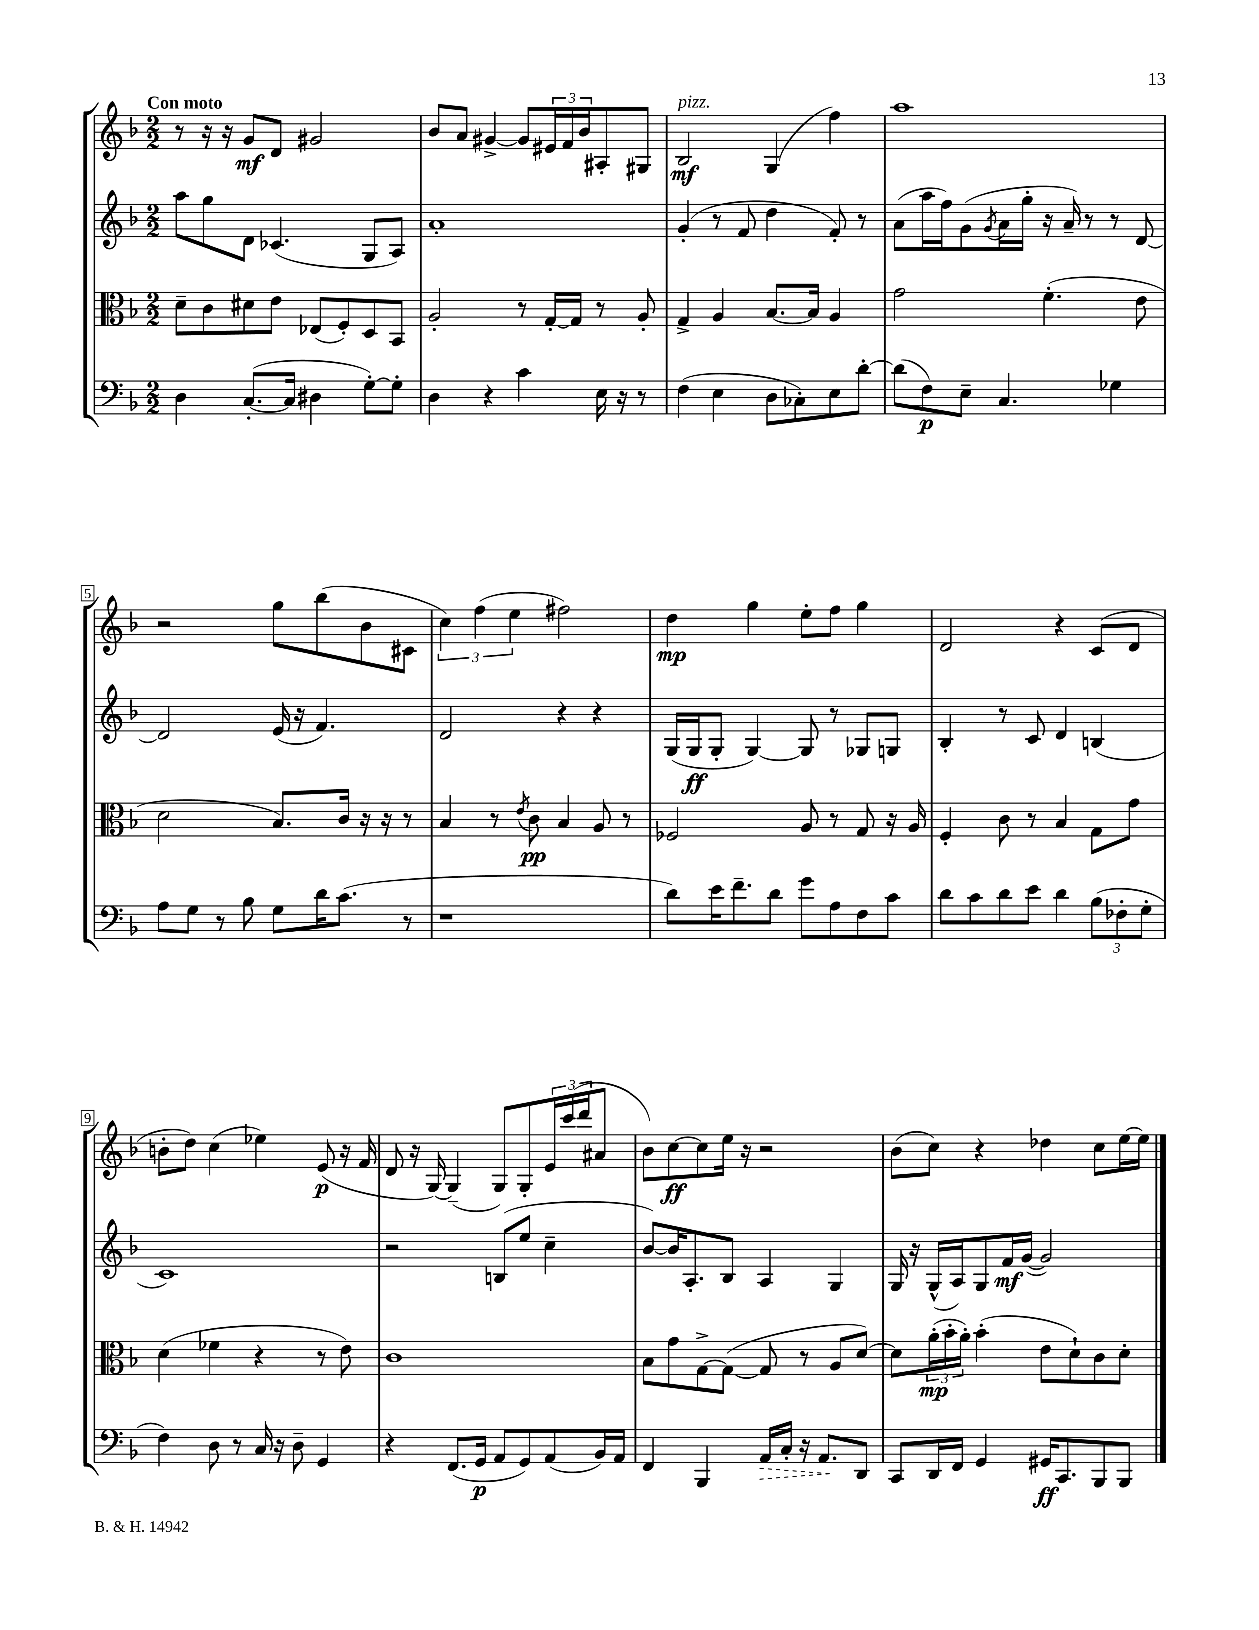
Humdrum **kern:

**kern	**kern	**kern	**kern
*staff4	*staff3	*staff2	*staff1
*clefF4	*clefC3	*clefG2	*clefG2
*k[b-]	*k[b-]	*k[b-]	*k[b-]
*M2/2	*M2/2	*M2/2	*M2/2
4D\	8d~\L	8aa\L	8r
.	8c\	8gg\	16r
.	.	.	16r
([8.C'/L	8d#\	8d\J	8g/L
.	8e\J	(4.c-/	8d/J
16C/]Jk	.	.	.
4D#\	(8E-/L	.	2g#/
.	8F'/)	.	.
[8G'\L)	8D/	8G/L	.
8G'\]J	8BB-/J	8A/J)	.
=	=	=	=
4D\	2A'/	1a'	8b-/L
.	.	.	8a/J
4r	.	.	[4g#^/
4c\	8r	.	8g#/]L
.	[16G'/LL	.	24e#/L
.	.	.	24f/
.	16G/]JJ	.	.
.	.	.	24b-/J
16E\	8r	.	8A#'/
16r	.	.	.
8r	8A'/	.	8G#/J
=	=	=	=
(4F\	4G^/	(4g'/	2B-/
4E\	4A/	8r	.
.	.	8f/	.
8D\L	[8.B-/L	4dd\	(4G/
8C-'\)	.	.	.
.	16B-/]Jk	.	.
8E\	4A/	8f'/)	4ff\)
[8d'\J	.	8r	.
=	=	=	=
(8d\]L	2g\	(8a\L	1aa
8F\)	.	16aa\L	.
.	.	16ff\J)	.
8E~\J	.	(8g\	.
.	.	8qg/	.
4.C/	.	16a\L	.
.	.	16gg'\JJ	.
.	(4.f'\	16r	.
.	.	16a~/)	.
.	.	8r	.
4G-\	.	8r	.
.	8e\	[8d/	.
=	=	=	=
8A\L	2d\	2d/]	2r
8G\J	.	.	.
8r	.	.	.
8B-\	.	.	.
8G\L	8.B-/L)	(16e/	8gg\L
.	.	16r	.
16d\K	.	4.f/)	(8bb-\
(8.c\J	16c/Jk	.	.
.	16r	.	8b-\
.	16r	.	.
8r	8r	.	8c#\J
=	=	=	=
1r	4B-/	2d/	6cc\)
.	.	.	(6ff\
.	8r	.	.
.	.	.	6ee\
.	8qe/	.	.
.	8c\	.	.
.	4B-/	4r	2ff#\)
.	8A/	4r	.
.	8r	.	.
=	=	=	=
8d\L)	2F-/	(16G/LL	4dd\
.	.	16G/J	.
16e\K	.	8G'/J	.
8.f~\	.	.	.
.	.	[4G/)	4gg\
8d\J	.	.	.
8g\L	8A/	8G/]	8ee'\L
8A\	8r	8r	8ff\J
8F\	8G/	8G-/L	4gg\
8c\J	16r	8G/J	.
.	16A/	.	.
=	=	=	=
8d\L	4F'/	4B-'/	2d/
8c\	.	.	.
8d\	8c\	8r	.
8e\J	8r	8c/	.
4d\	4B-/	4d/	4r
(12B-\L	8G\L	(4B/	(8c/L
12F-'\	.	.	.
.	8g\J	.	8d/J
12G'\J	.	.	.
=	=	=	=
4F\)	(4d\	1c)	8b'\L
.	.	.	8dd\J)
8D\	4f-\	.	(4cc\
8r	.	.	.
16C/	4r	.	4ee-\)
16r	.	.	.
8D~\	.	.	.
4GG/	8r	.	(8e/
.	8e\)	.	16r
.	.	.	16f/
=	=	=	=
4r	1c	2r	8d/
.	.	.	16r
.	.	.	[16G/)
(8.FF/L	.	.	(4G~/]
16GG/Jk	.	.	.
8AA/L	.	(8B/L	8G/L)
8GG/)	.	8ee/J	8G'/
(8AA/	.	4cc~\	24e/L
.	.	.	(24ccc/
.	.	.	24ddd/J
16BB-/L)	.	.	8a#/J
16AA/JJ	.	.	.
=	=	=	=
4FF/	8B-\L	[8b-/L)	8b-\L)
.	8g\	16b-/]K	[8cc\
.	.	8.A'/	.
4BBB-/	[8G^\	.	8cc\]
.	(8G\_J	8B-/J	16ee\Jk
.	.	.	16r
16AA/LL	8G/]	4A/	2r
16C'/JJ	.	.	.
16r	8r	.	.
8.AA/L	.	.	.
.	8A/L	4G/	.
8DD/J	[8d/J)	.	.
=	=	=	=
8CC/L	8d\]L	16G/	(8b-\L
.	.	16r	.
16DD/L	(24a'\L	(16G^^/LL	8cc\J)
.	24b-'\	.	.
16FF/JJ	.	16A/J)	.
.	24a'\JJ)	.	.
4GG/	(4b-'\	8G/	4r
.	.	16f/L	.
.	.	([16g/JJ	.
16GG#/LK	8e\L	2g/])	4dd-\
8.CC/	.	.	.
.	8d`\)	.	.
8BBB-/	8c\	.	8cc\L
8BBB-/J	8d'\J	.	[16ee\L
.	.	.	16ee\]JJ
==	==	==	==
*-	*-	*-	*-
